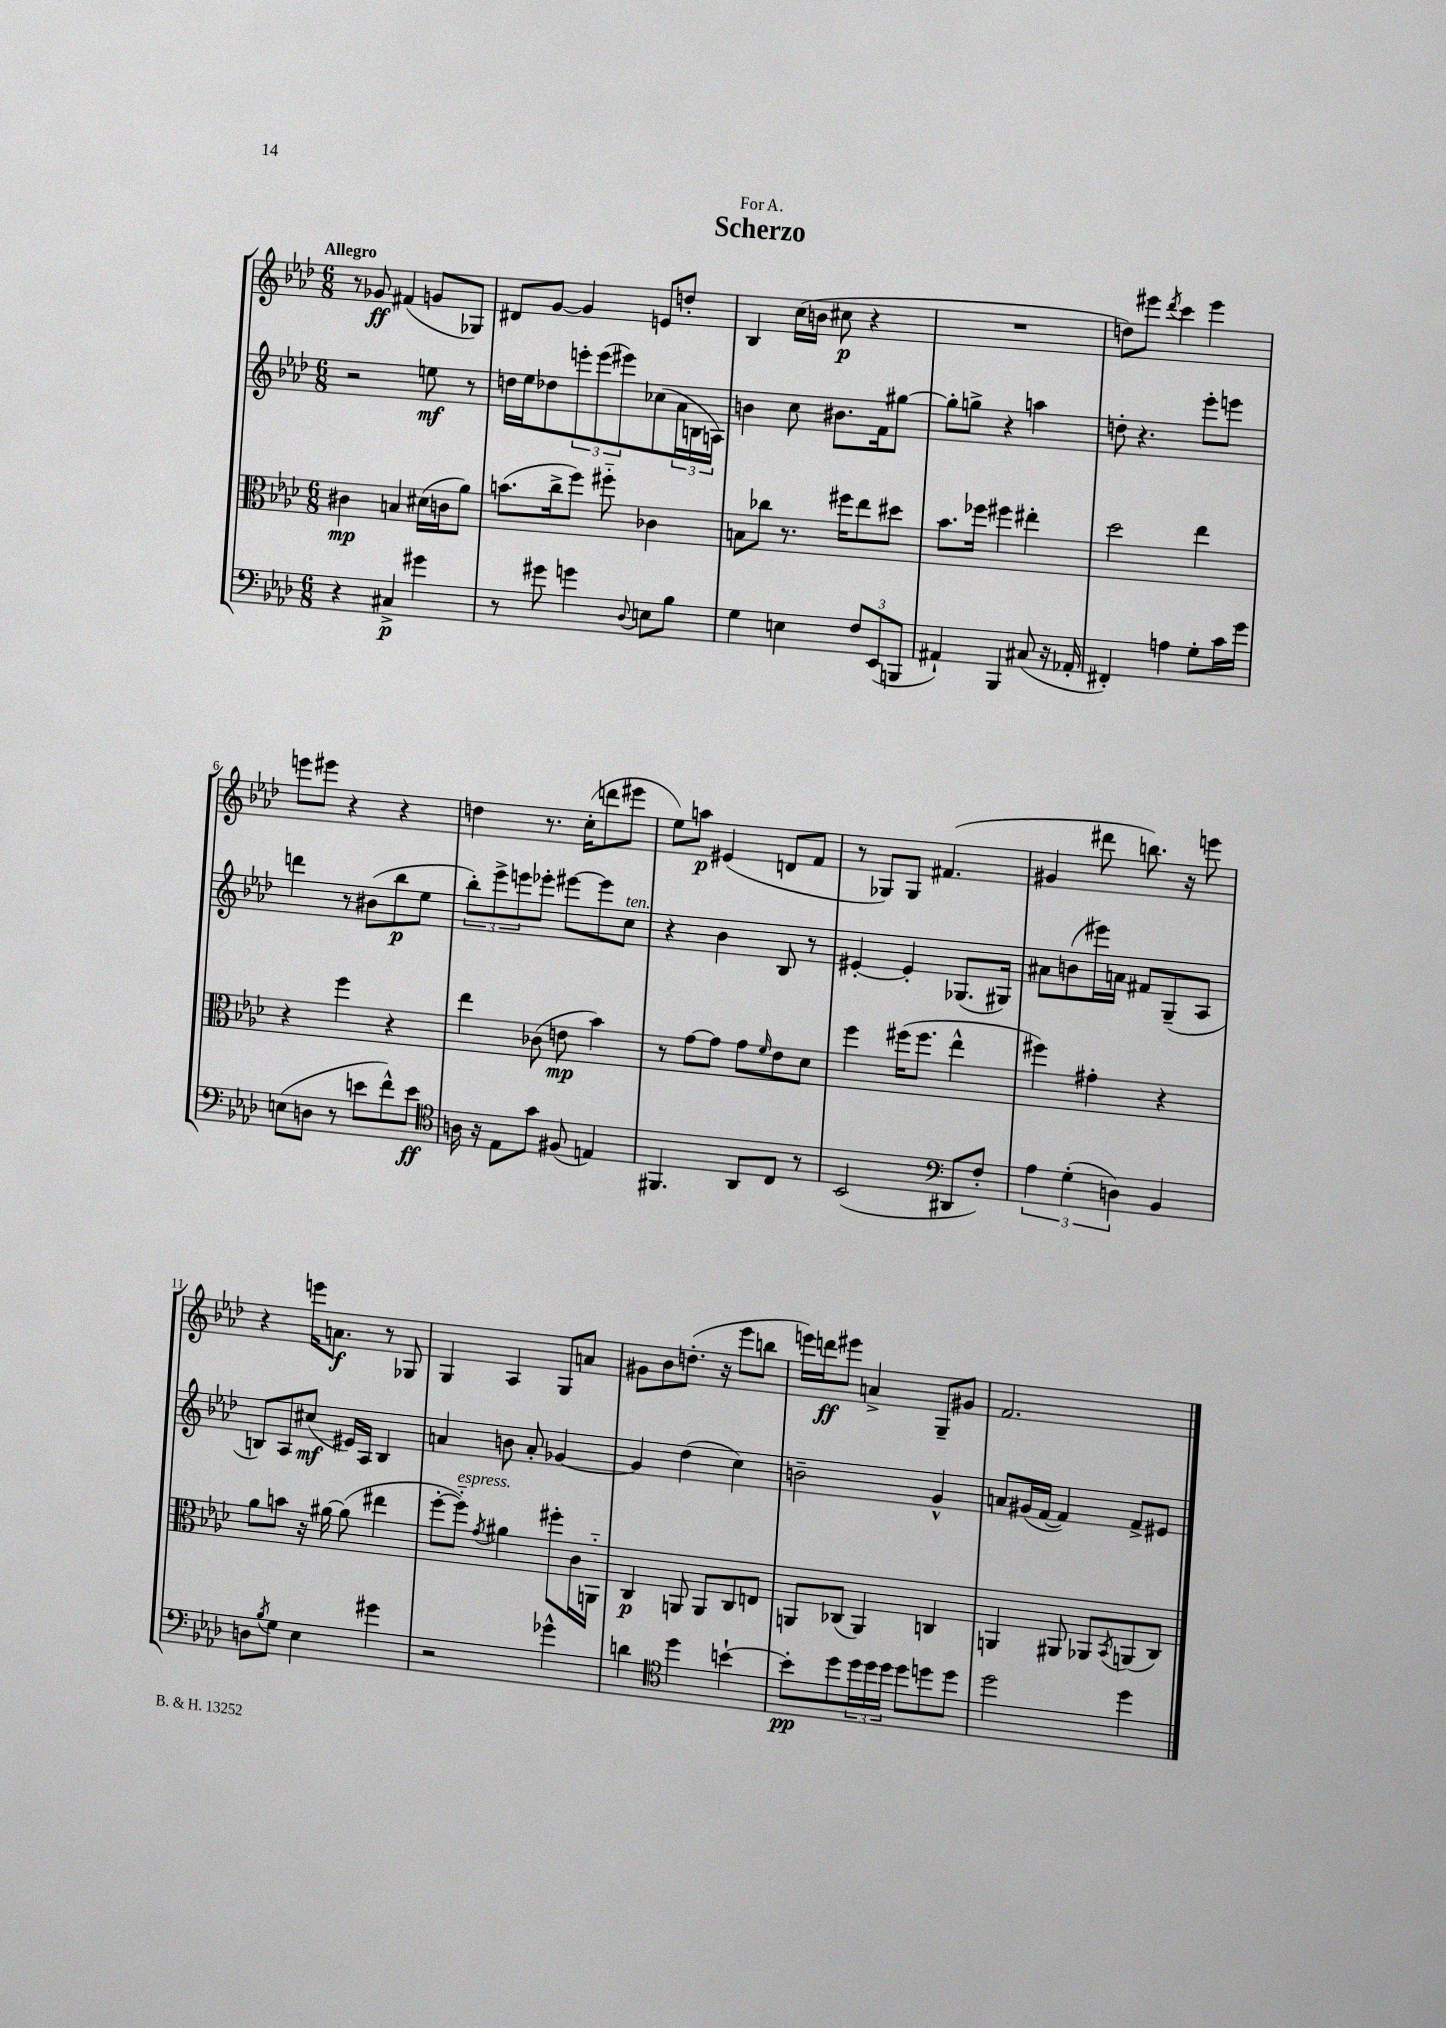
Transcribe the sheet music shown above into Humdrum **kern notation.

**kern	**dynam	**kern	**dynam	**kern	**dynam	**kern	**dynam
*part4	*part4	*part3	*part3	*part2	*part2	*part1	*part1
*staff4	*staff4	*staff3	*staff3	*staff2	*staff2	*staff1	*staff1
*clefF4	*	*clefC3	*	*clefG2	*	*clefG2	*
*k[b-e-a-d-]	*	*k[b-e-a-d-]	*	*k[b-e-a-d-]	*	*k[b-e-a-d-]	*
*M6/8	*	*M6/8	*	*M6/8	*	*M6/8	*
=1	=1	=1	=1	=1	=1	=1	=1
!	!	!	!	!	!	!LO:TX:a:B:t=Allegro	!
4r	.	4c#X\	mp	2r	.	8r	.
.	.	.	.	.	.	8g-X/	ff
4C#X^/	p	4Bn/	.	.	.	(4f#X/	.
4g#X\	.	(16d#X\LL	.	8een\	mf	8gn/L	.
.	.	16cn\J	.	.	.	.	.
.	.	8a-\J)	.	8r	.	8G-X/J)	.
=2	=2	=2	=2	=2	=2	=2	=2
8r	.	(8.bn\L	.	16ddn\LL	.	8d#X/L	.
.	.	.	.	16ee-\J	.	.	.
8g#X\	.	.	.	8dd-X\	.	[8g/J	.
.	.	16cc^\k	.	.	.	.	.
4gn\	.	8ff\J)	.	12eeen'\	.	4g/]	.
.	.	.	.	(12eee\	.	.	.
.	.	8ff#X\	.	.	.	.	.
.	.	.	.	12eee#X\)	.	.	.
8qqD-/	.	.	.	.	.	.	.
8En\L	.	4c-X\	.	(8cc-X\	.	8en/L	.
8B-\J	.	.	.	24a-\L	.	8ddn'/J	.
.	.	.	.	24Bn\	.	.	.
.	.	.	.	24An\JJ)	.	.	.
=3	=3	=3	=3	=3	=3	=3	=3
4G\	.	8Bn\L	.	4bn\	.	4B-/	.
.	.	8cc-X\J	.	.	.	.	.
4En\	.	8.r	.	8cc\	.	(16cc\LL	.
.	.	.	.	.	.	16bn\JJ	.
.	.	.	.	8.b#X\L	.	8cc#X\	p
.	.	16ff#X\KL	.	.	.	.	.
12F/L	.	8ee-\	.	.	.	4r	.
.	.	.	.	16f\k	.	.	.
(12EE-/	.	.	.	.	.	.	.
.	.	8dd#X\J	.	[8gg#X\J	.	.	.
12BBBn/J	.	.	.	.	.	.	.
=4	=4	=4	=4	=4	=4	=4	=4
4AA#X`/)	.	8.b-\L	.	8gg#'\L]	.	2.r	.
.	.	.	.	8ggn^\J	.	.	.
.	.	16ff-X\Jk	.	.	.	.	.
4BBB-/	.	4ff#X\	.	4r	.	.	.
(8C#X/	.	4ee#X'\	.	4aan\	.	.	.
16r	.	.	.	.	.	.	.
16AA-X'/	.	.	.	.	.	.	.
=5	=5	=5	=5	=5	=5	=5	=5
4FF#X'/)	.	2dd-\	.	8ddn'\	.	8ddn\L)	.
.	.	.	.	4.r	.	8eee#X\J	.
.	.	.	.	.	.	8qddd-/	.
4An\	.	.	.	.	.	4ccc\	.
8G'\L	.	4ee-\	.	8eee-'\L	.	4eee#\	.
16c\L	.	.	.	8eeen\J	.	.	.
16g\JJ	.	.	.	.	.	.	.
!!LO:LB:g=z
=6	=6	=6	=6	=6	=6	=6	=6
(8En\L	.	4r	.	4dddn\	.	8eeen\L	.
8Dn\J	.	.	.	.	.	8eee#X\J	.
8r	.	4ff\	.	8r	.	4r	.
8en\L	.	.	.	(8b#X\L	.	.	.
8f^^\)	.	4r	.	8bb-\	p	4r	.
8e\J	ff	.	.	8ee-\J	.	.	.
=7	=7	=7	=7	=7	=7	=7	=7
*clefC4	*	*	*	*	*	*	*
16An\	.	4ee-\	.	12bb-'\L)	.	4ddn\	.
16r	.	.	.	.	.	.	.
.	.	.	.	12eee-^\	.	.	.
8E-\L	.	.	.	.	.	.	.
.	.	.	.	12eeen\	.	.	.
8g\J	.	(8c-X\	.	8eee-X'\J	.	8.r	.
(8F#X/	.	8en\	mp	[8eee#X\L	.	.	.
.	.	.	.	.	.	(16cc'\KL	.
4En/)	.	4b-\)	.	8eee#\]	.	8dddn\	.
!	!	!	!	!LO:TX:a:i:t=ten.	!	!	!
.	.	.	.	8cc\J	.	8eee#X\J	.
=8	=8	=8	=8	=8	=8	=8	=8
4.FF#X/	.	8r	.	4r	.	8ee-\L)	.
.	.	[8g\L	.	.	.	8aan\J	p
.	.	8g\J]	.	4b-\	.	(4e#X/	.
8AA-/L	.	8g\L	.	.	.	.	.
.	.	16qqf/	.	.	.	.	.
8C/J	.	8e-\	.	8B-/	.	8dn/L	.
8r	.	8d-\J	.	8r	.	8f/J	.
=9	=9	=9	=9	=9	=9	=9	=9
(2BB-/	.	4ff\	.	[4e#X'/	.	8r	.
.	.	.	.	.	.	8G-X/L)	.
.	.	(16ff#X\KL	.	4e#'/]	.	8G-/J	.
.	.	8.ff#\J	.	.	.	.	.
.	.	.	.	.	.	(4.f#X/	.
*clefF4	*	*	*	*	*	*	*
8DD#X/L	.	4ee-^^\	.	(8.G-X/L	.	.	.
8F'/J)	.	.	.	.	.	.	.
.	.	.	.	16G#X/Jk)	.	.	.
=10	=10	=10	=10	=10	=10	=10	=10
6A-\	.	4ff#X\)	.	8a#X\L	.	4g#X/	.
.	.	.	.	(8bn\	.	.	.
(6G'\	.	.	.	.	.	.	.
.	.	4g#X'\	.	16eee#X\L)	.	8ddd#X\	.
.	.	.	.	16an\JJ	.	.	.
6Dn\)	.	.	.	.	.	.	.
.	.	.	.	8f#X/L	.	8.bbn\)	.
4BB-/	.	4r	.	(8G~/	.	.	.
.	.	.	.	.	.	16r	.
.	.	.	.	8A-/J	.	8eeen\	.
!!LO:LB:g=z
=11	=11	=11	=11	=11	=11	=11	=11
8Dn\L	.	8a-\L	.	8Bn/L)	.	4r	.
8qB-/	.	.	.	.	.	.	.
8G\J	.	8bn\J	.	8A-/	.	.	.
4E-\	.	16r	.	(8cc#X/J	mf	16eeen\KL	.
.	.	[16a#X\	.	.	.	8.an\J	f
.	.	(8a#\]	.	16e#X/LL)	.	.	.
.	.	.	.	16A-/JJ	.	.	.
4g#X\	.	4ee#X\	.	4B/	.	8r	.
.	.	.	.	.	.	8G-X/	.
=12	=12	=12	=12	=12	=12	=12	=12
2r	.	[8ff'\L	.	4an/	.	4G/	.
!	!	!LO:TX:a:i:t=espress.	!	!	!	!	!
.	.	8ff\J])	.	.	.	.	.
.	.	8qg/	.	.	.	.	.
.	.	4a#X\	.	8bn\	.	4A-/	.
.	.	.	.	8a'/	.	.	.
4g-X^^\	.	8ff#X'\L	.	[4g-X/	.	8G/L	.
.	.	16c\L	.	.	.	8an/J	.
.	.	16AAn\JJ	.	.	.	.	.
=13	=13	=13	=13	=13	=13	=13	=13
4dn\	.	4C/	p	4g-/]	.	8g#X\L	.
.	.	.	.	.	.	8b-\	.
*clefC4	*	*	*	*	*	*	*
4dd-\	.	8AAn/	.	(4dd-\	.	(8.ddn'\J	.
.	.	8AA/L	.	.	.	.	.
.	.	.	.	.	.	16r	.
[4bn`\	.	8C/	.	4cc\)	.	8eee-\L	.
.	.	8En/J	.	.	.	8bbn\J	.
=14	=14	=14	=14	=14	=14	=14	=14
8b'\L]	pp	8AAn/L	.	2bn~\	.	16eeen\LL)	.
.	.	.	.	.	.	16dddn\J	ff
8dd-\	.	(8C-X/J	.	.	.	8eee#X\J	.
24dd-\L	.	4AA/)	.	.	.	4an^/	.
24dd-\	.	.	.	.	.	.	.
24dd-\JJ	.	.	.	.	.	.	.
8dd-\L	.	.	.	.	.	.	.
8ddn\	.	4Cn/	.	4g^^/	.	8G~/L	.
8dd\J	.	.	.	.	.	8g#X/J	.
=15	=15	=15	=15	=15	=15	=15	=15
2dd-\	.	4AAn/	.	8an/L	.	2.f/	.
.	.	.	.	(16g#X/L	.	.	.
.	.	.	.	[16f/JJ	.	.	.
.	.	8AA#X/	.	4f/])	.	.	.
.	.	8AA-X/L	.	.	.	.	.
.	.	8qBB-/	.	.	.	.	.
4dd-\	.	(8AAn/	.	8f^/L	.	.	.
.	.	8C/J)	.	8e#X/J	.	.	.
==	==	==	==	==	==	==	==
*-	*-	*-	*-	*-	*-	*-	*-
